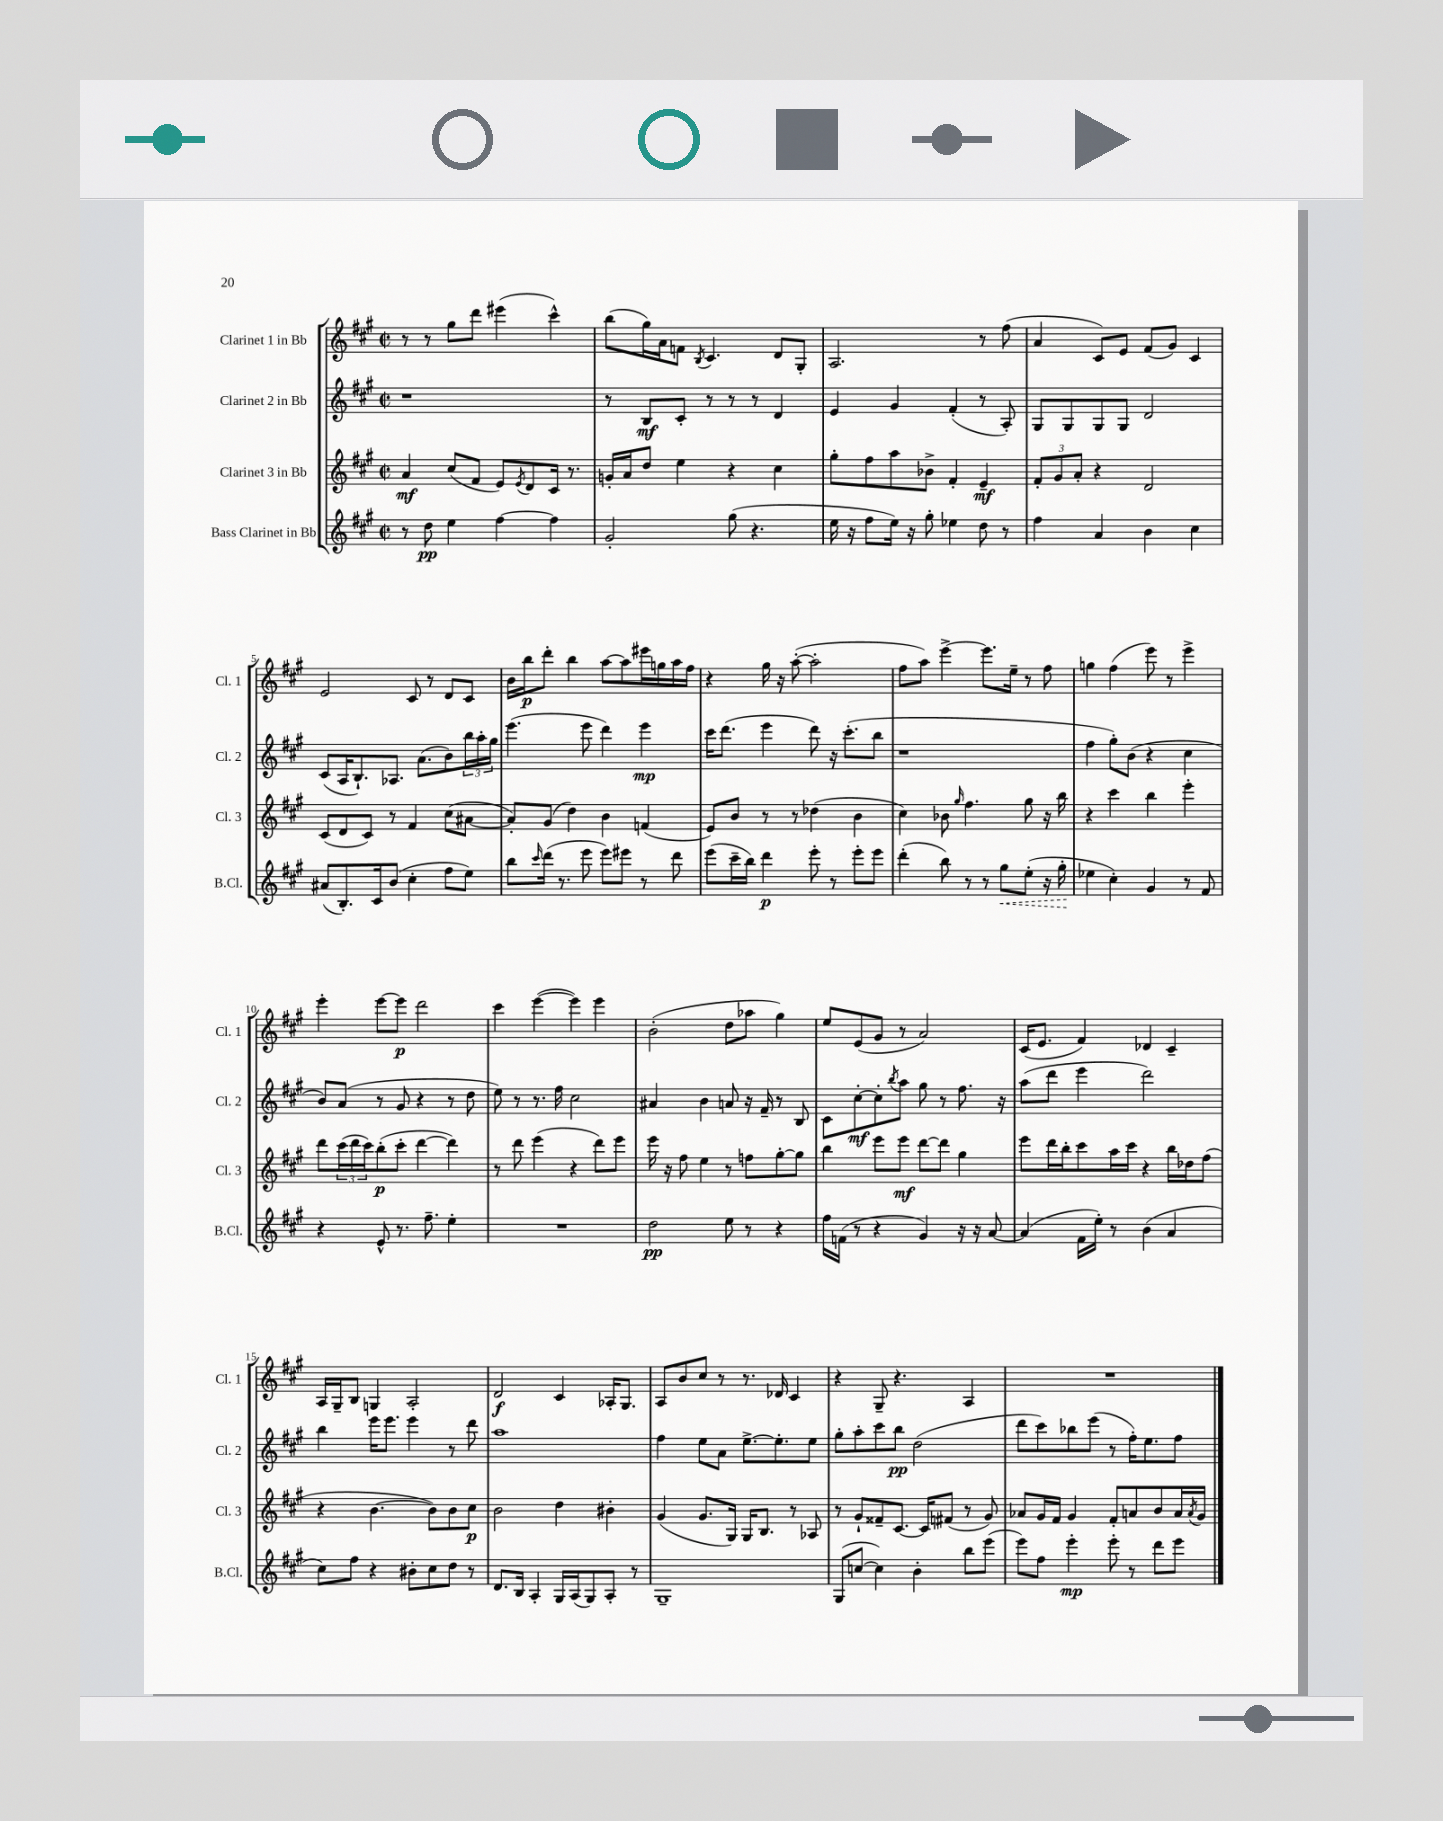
<<
\new StaffGroup <<
\new Staff = "s0" \with { instrumentName = "Clarinet 1 in Bb" shortInstrumentName = "Cl. 1" } {
    \clef treble \key a \major \defaultTimeSignature \time 2/2
    r8 r8 gis''8 d'''8 eis'''4( cis'''4-^) |
    b''8( gis''16) a'16 f'8 \acciaccatura { b8 } cis'4. d'8 gis8-. |
    a2. r8 fis''8( |
    a'4 cis'8) e'8 fis'8( gis'8) cis'4 |
    e'2 cis'8 r8 d'8 cis'8 |
    b'16 b''16\p d'''8-. b''4 a''8~ a''8 eis'''16 g''16 a''16 fis''16 |
    r4 gis''16 r16 a''8~-.( a''2-. |
    fis''8 a''8) e'''4~-> e'''8. e''16-- r8 fis''8 |
    g''4 fis''4( e'''8) r8 e'''4-> |
    e'''4-. e'''8~ e'''8\p d'''2 |
    cis'''4 e'''4~( e'''4) e'''4 |
    b'2-.( d''8 aes''8 gis''4) |
    e''8 e'8( gis'8 r8 a'2) |
    cis'16( e'8. fis'4) des'4 cis'4-- |
    a16 gis16-- b8 g4 a2-. |
    d'2\f cis'4 aes16-. gis8. |
    a8 b'8 cis''8 r8 r8. des'16 cis'4 |
    r4 gis8-- r4. a4 |
    R1 \bar "|." |
}
\new Staff = "s1" \with { instrumentName = "Clarinet 2 in Bb" shortInstrumentName = "Cl. 2" } {
    \clef treble \key a \major \defaultTimeSignature \time 2/2
    r1 |
    r8 b8\mf cis'8-. r8 r8 r8 d'4 |
    e'4 gis'4 fis'4-.( r8 a8-.) |
    gis8 gis8 gis8 gis8 d'2 |
    cis'8( a16 b8.-!) aes8. a'8.( b'8) \tuplet 3/2 { b''16 a''16-. gis''16 } |
    e'''4.( e'''8 d'''4) e'''4\mp |
    cis'''16 d'''8.( e'''4 d'''8) r16 cis'''8.-.( b''8 |
    r1 |
    fis''4 gis''8-.) b'8( r4 cis''4 |
    b'8) a'8( r8 gis'8 r4 r8 d''8 |
    e''8) r8 r8. fis''16 cis''2 |
    ais'4 b'4 a'8 r16 fis'16-- r8 b8 |
    cis'8 cis''8~-.\mf cis''8-. \acciaccatura { b''8 } a''8 gis''8 r8 fis''8. r16 |
    a''8( d'''8 e'''4 d'''2) |
    b''4 e'''16 e'''8. e'''4 r8 d'''8 |
    a''1 |
    fis''4 e''8 a'8 e''8.~-> e''8.-. e''8 |
    gis''8-. a''8-. cis'''8 b''8\pp d''2( |
    d'''8 cis'''8) bes''8 e'''8( r8 fis''16-.) e''8. fis''8 \bar "|." |
}
\new Staff = "s2" \with { instrumentName = "Clarinet 3 in Bb" shortInstrumentName = "Cl. 3" } {
    \clef treble \key a \major \defaultTimeSignature \time 2/2
    a'4\mf cis''8( fis'8 e'8) \acciaccatura { e'8 } d'8 cis'16 r8. |
    g'16-. a'16 d''8 e''4 r4 cis''4 |
    gis''8-. fis''8 a''8 bes'8-> fis'4-. e'4--\mf |
    \tuplet 3/2 { fis'8-. gis'8 a'8-. } r4 d'2 |
    cis'8( d'8 cis'8) r8 fis'4 cis''8( ais'8~ |
    ais'8-.) gis'8( d''4) b'4 f'4( |
    e'8) b'8 r8 r8 des''4( b'4 |
    cis''4) bes'8 \grace { gis''16 } fis''4. gis''8 r16 b''16 |
    r4 cis'''4 b''4 e'''4-. |
    d'''8 \tuplet 3/2 { cis'''16( d'''16 cis'''16) } b''8-.\p( cis'''8-. d'''4~ d'''4) |
    r8 d'''8 e'''4( r4 d'''8) e'''8 |
    e'''16 r16 fis''8 e''4 r8 f''8 gis''8~-. gis''8 |
    b''4 e'''8 e'''8\mf d'''8~ d'''8 gis''4 |
    e'''8 d'''16 b''16-. cis'''8 a''16 cis'''16 r4 b''16 des''16 fis''8( |
    r4 b'4.~ b'8) b'8 cis''8\p |
    b'2 d''4 bis'4-. |
    gis'4( gis'8. gis16) gis16 b8. r8 aes8 |
    r8 gis'8-! fisis'8-- cis'8.~ cis'16 fis'8( r8 gis'8) |
    aes'8 gis'16 fis'16 gis'4 fis'8-. a'8 b'8 a'16 \acciaccatura { a'8 } gis'16 \bar "|." |
}
\new Staff = "s3" \with { instrumentName = "Bass Clarinet in Bb" shortInstrumentName = "B.Cl." } {
    \clef treble \key a \major \defaultTimeSignature \time 2/2
    r8 d''8\pp e''4 fis''4~ fis''4 |
    gis'2-. gis''8( r4. |
    e''16 r16 fis''8 e''16) r16 gis''8-. ees''4 d''8 r8 |
    fis''4 a'4 b'4 cis''4 |
    ais'8( b8.-.) cis'16 b'8( cis''4-. fis''8 e''8) |
    b''8 \grace { cis'''16 } d'''16( r8. e'''8 e'''8) eis'''8 r8 d'''8 |
    e'''8( cis'''16-- b''16) d'''4\p e'''8-. r8 e'''8-. e'''8 |
    d'''4-.( b''8) r8 r8 \once \override Hairpin.style = #'dashed-line gis''8\< e''8-.( r16 gis''16-.\! |
    ees''4 cis''4-.) gis'4 r8 fis'8 |
    r4 e'8-^ r8. fis''8.-- e''4-. |
    R1 |
    d''2\pp e''8 r8 r4 |
    fis''16 f'16( r8 r4 gis'4) r16 r16 a'8~ |
    a'4( fis'16 e''16-.) r8 b'4( a'4 |
    cis''8) fis''8 r4 bis'8-. cis''8 d''8 r8 |
    d'8. b16 a4-. gis16 a16( gis8) a8-. r8 |
    gis1-- |
    gis8( c''8~ c''4) b'4-. b''8 e'''8( |
    e'''8) fis''8 e'''4-.\mp e'''8-. r8 d'''8 e'''8 \bar "|." |
}
>>
>>
